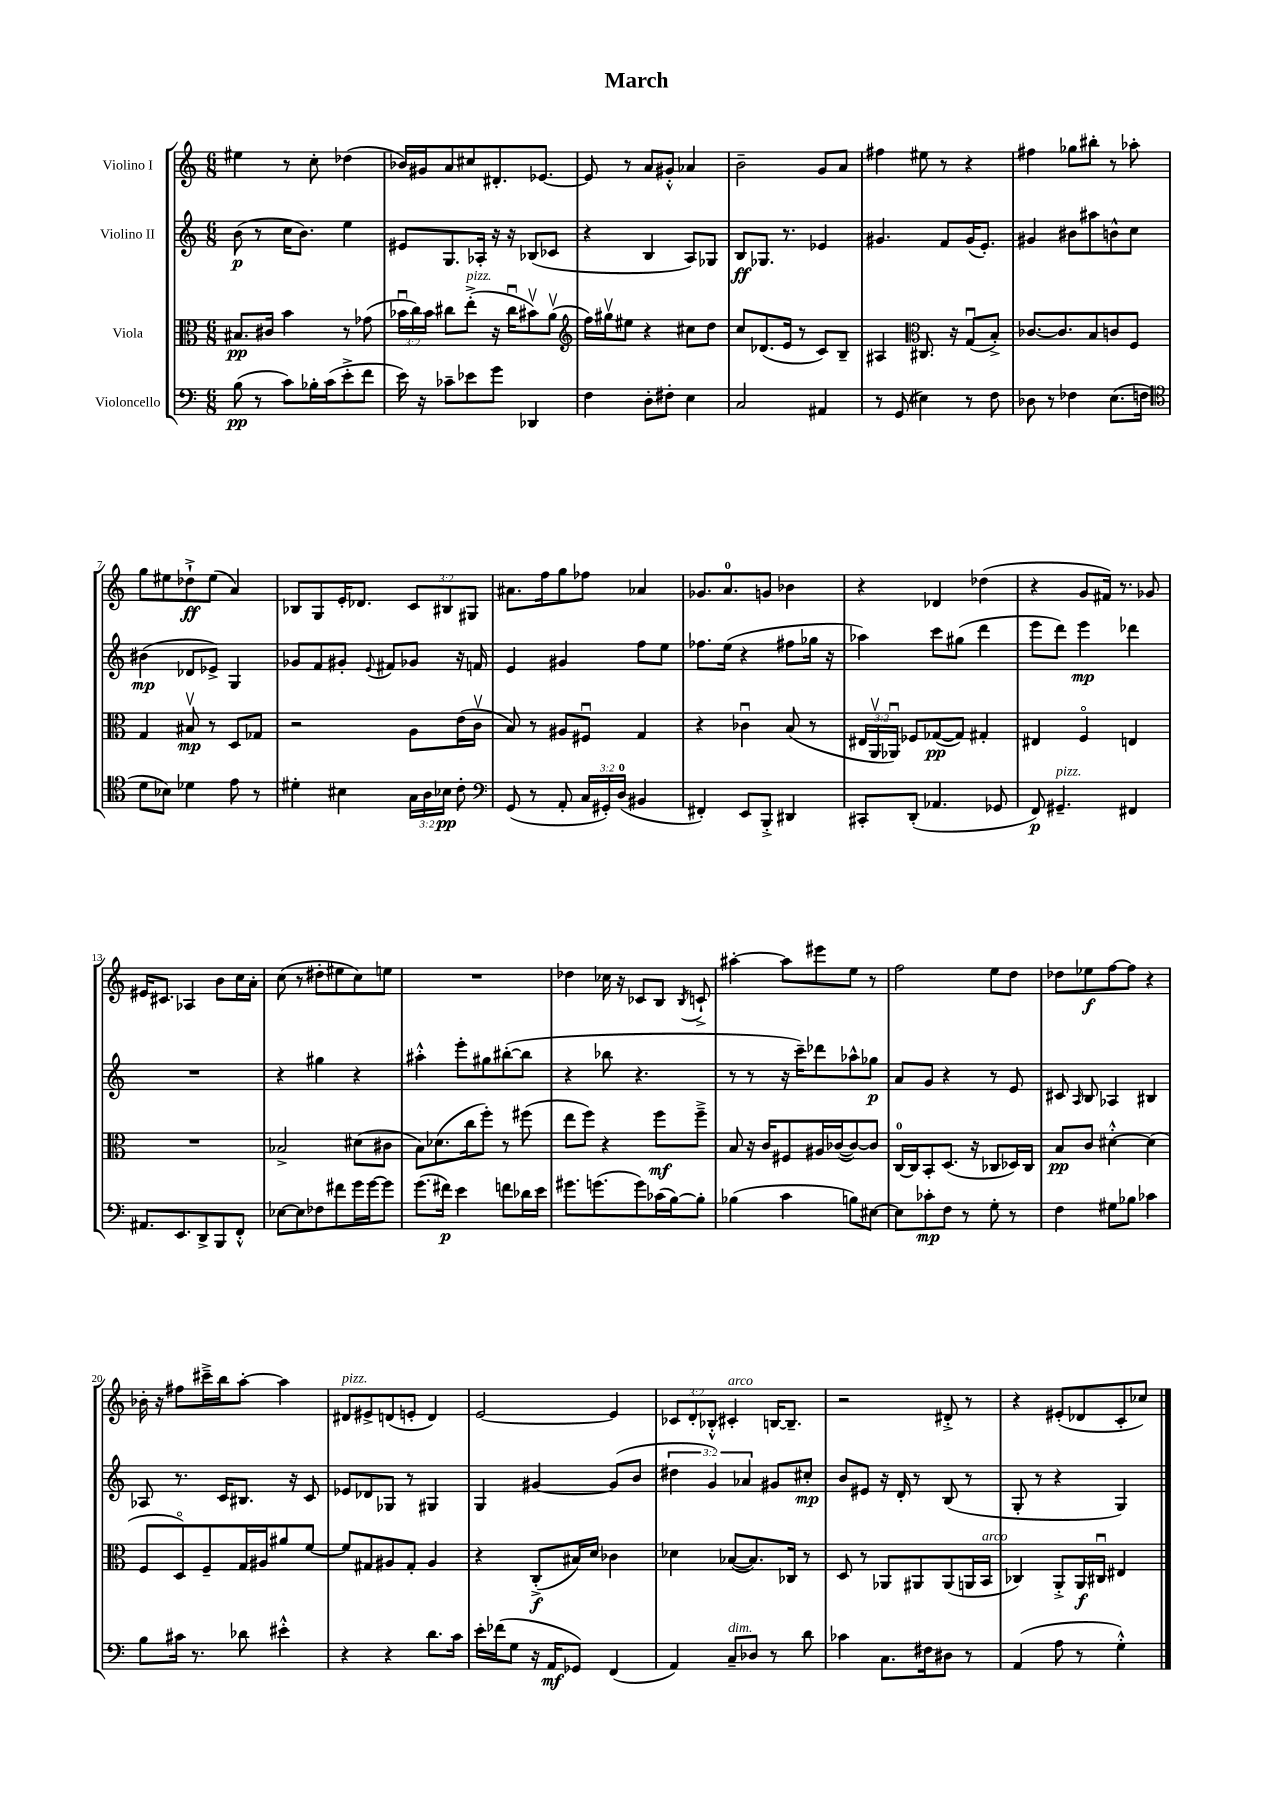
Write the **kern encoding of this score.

**kern	**kern	**kern	**kern
*staff4	*staff3	*staff2	*staff1
*clefF4	*clefC3	*clefG2	*clefG2
*k[]	*k[]	*k[]	*k[]
*M6/8	*M6/8	*M6/8	*M6/8
(8B\	8.B#/L	(8b\	4ee#\
8r	.	8r	.
.	16c#/Jk	.	.
8c\L)	4b\	16cc\LK	8r
.	.	8.b\J)	.
16B-'\L	.	.	8cc'\
(16c\J	.	.	.
8e'^\	8r	4ee\	(4dd-\
8f\J	(8g-\	.	.
=	=	=	=
16e\)	24b-u\LL	8e#/L	16b-/LL)
.	24cc\)	.	.
16r	.	.	16g#/J
.	24b-\JJ	.	.
8c-~\L	8cc#\L	8.G/	8a/
8e-\	(8ee'^\J	.	8cc#/
.	.	16A-'/Jk	.
8g\J	16r	16r	8.d#'/
.	16cc#u\LK	16r	.
4DD-/	8b#v\)	(8B-/L	.
.	.	.	[8.e-/J
.	(8av\J	8c-/J	.
=	=	=	=
*	*clefG2	*	*
4F\	16ff\LL)	4r	8e-/]
.	16gg#v\J	.	.
.	8ee#\J	.	8r
8D'\L	4r	4B/	8a/L
8F#'\J	.	.	8g#'^^/J
4E\	8cc#\L	8A/L)	4a-/
.	8dd\J	8G-/J	.
=	=	=	=
2C/	8cc/L	8B/L	2b~\
.	(8.d-/	8.G-/J	.
.	16e/Jk	8.r	.
.	8r	.	.
4AA#/	8c/L)	4e-/	8g/L
.	8B~/J	.	8a/J
=	=	=	=
8r	4A#/	4.g#/	4ff#\
(8GG/	.	.	.
*	*clefC3	*	*
4E#\)	8.C#/	.	8ee#\
.	.	8f/L	8r
.	16r	.	.
8r	(8Gu/L	(16g#/K	4r
.	.	8.e'/J)	.
8F\	8B'^/J)	.	.
=	=	=	=
8D-\	[8.c-/L	4g#/	4ff#\
8r	.	.	.
.	8.c-/]	.	.
4F-\	.	8b#\L	8gg-\L
.	8B/	8aa#\	8bb#'\J
(8.E\L	8c/	8b^^\	8r
.	8F/J	8cc\J	8aa-'\
16F\Jk	.	.	.
=	=	=	=
*clefC4	*	*	*
8d\L	4G/	(4b#\	8gg\L
8B-\J)	.	.	8ee#\
4d-\	8B#v/	8d-/L	8dd-`^\
.	8r	8e-^/J)	(8ee#\J
8e\	8D/L	4G/	4a/)
8r	8G-/J	.	.
=	=	=	=
4d#'\	2r	8g-/L	8B-/L
.	.	8f/	8G/
4B#\	.	8g#'/J	16e'/K
.	.	.	8.d-/J
.	.	8qqe/	.
.	.	8f#/L	.
24G\LL	8A\L	8g-/J	12c/L
24A\	.	.	.
24B-\JJ	.	.	12B#/
8c'\	(16e\L	16r	.
.	.	.	12G#/J
.	16cv\JJ	16f/	.
=	=	=	=
*clefF4	*	*	*
(8GG/	8B/)	4e/	8.a#\L
8r	8r	.	.
.	.	.	16ff\k
8AA'/	8A#/L	4g#/	8gg\
24C/LL	8F#u/J	.	8ff-\J
24GG#'/)	.	.	.
(24D/JJ	.	.	.
4BB#/	4G/	8ff\L	4a-/
.	.	8ee\J	.
=	=	=	=
4FF#'/)	4r	8.ff-\L	8.g-/L
.	.	(16ee\Jk	8.a/
8EE/L	4c-u\	4r	.
8BBB'^/J	.	.	8g/J
4DD#/	(8B/	8ff#\L	4b-\
.	8r	16gg-\Jk	.
.	.	16r	.
=	=	=	=
8CC#'/L	24E#/LL	4aa-\)	4r
.	24AAv/	.	.
.	24AA-u/JJ)	.	.
(8DD'/J	8F-/L	.	.
4.AA-/	([8G-/	8ccc\L	4d-/
.	8G-/]J)	(8gg#\J	.
.	4G#'/	4ddd\	(4dd-\
8GG-/	.	.	.
=	=	=	=
8FF/)	4E#/	8eee\L	4r
4.GG#~/	.	8ddd\J)	.
.	4Fo/	4eee\	8g/L
.	.	.	16f#/Jk)
.	.	.	8.r
4FF#/	4E/	4ddd-\	.
.	.	.	8g-/
=	=	=	=
8.AA#/L	2.r	2.r	16e#/LK
.	.	.	8.c#/J
8.EE/	.	.	.
.	.	.	4A-/
8DD^/	.	.	.
8BBB/	.	.	8b\L
8FF'^^/J	.	.	16cc\L
.	.	.	16a'\JJ
=	=	=	=
[8E-\L	2B-^/	4r	(8cc\
8E-\]	.	.	8r
8F-\	.	4gg#\	8dd#'\L
8f#\	.	.	8ee#\
16g\L	(8d#\L	4r	8cc\)
[16g\J	.	.	.
8g\]J	8c#\J	.	8ee\J
=	=	=	=
(8.g\L	8B\L)	4aa#'^^\	2.r
.	(8.d-\	.	.
16f#\Jk)	.	.	.
4e\	.	8eee'\L	.
.	16cc\k	.	.
.	8ff'\J)	8gg#\	.
8f\L	8r	([8bb#'\	.
16d-\L	(8ff#\	8bb#\]J	.
16e\JJ	.	.	.
=	=	=	=
8.g#\L	8ee\L	4r	4dd-\
.	8ff\J)	.	.
(8.g\	.	.	.
.	4r	8bb-\	16cc-\
.	.	.	16r
8g\)	.	4.r	8c-/L
(16c-\L	8ff\L	.	8B/J
[16B\J)	.	.	.
.	.	.	8qB/
8B'\]J	8ff~^\J	.	8c`^/
=	=	=	=
(4B-\	8B/	8r	[4aa#'\
.	16r	8r	.
.	16c/LK	.	.
4c\	8F#/	16r	8aa#\]L
.	.	16ccc~\LK)	.
.	16A#/L	8ddd-\	8eee#\
.	([16c-/J	.	.
8B\L)	8c-/_)	8aa-^^\	8ee\J
[8E#\J	8c-/]J	8gg-\J	8r
=	=	=	=
8E#\]L	[16C/LL	8a/L	2ff\
.	16C/]J	.	.
8c-'\	8BB'/	8g/J	.
8F\J	(8.D/J	4r	.
8r	.	.	.
.	16r	.	.
8G'\	8C-/L	8r	8ee\L
8r	16D-/L)	8e/	8dd\J
.	16C-/JJ	.	.
=	=	=	=
4F\	8B/L	8c#/	8dd-\L
.	.	16qqA/	.
.	8c/J	8B/	8ee-\
8G#\L	[4d#'^^\	4A-/	[8ff\
8B-\J	.	.	8ff\]J
4c-\	(4d#\]	4B#/	4r
=	=	=	=
8B\L	8F/L	8A-/	16b-'\
.	.	.	16r
16c#\Jk	8Do/)	8.r	8ff#\L
8.r	.	.	.
.	8F~/	.	16ccc#~^\L
.	.	16c/LK	16bb\J
8d-\	16G/L	8.B#/J	[8aa'\J
.	16A#/J	.	.
4e#'^^\	8a#/	.	4aa\]
.	.	16r	.
.	[8f/J	8c/	.
=	=	=	=
4r	8f/]L	8e-/L	8d#/L
.	8G#/	8d-/	8e#^/
4r	8A#/	8G-/J	(8d/
.	8G#'/J	8r	8e'/J
8.d\L	4A#/	4G#/	4d/)
16c\Jk	.	.	.
=	=	=	=
16e'\LL	4r	4G/	[2e/
(16f-\J	.	.	.
8G\J	.	.	.
16r	(8C'^/L	[4g#/	.
16AA/LK	.	.	.
8GG-/J)	16B#/L)	.	.
.	16d/JJ	.	.
(4FF/	4c-\	(8g#/]L	4e/]
.	.	8b/J	.
=	=	=	=
4AA/)	4d-\	6dd#\	12c-/L
.	.	.	12d'/
.	.	6g/)	12B-'^^/J
8C~/L	([8B-/L	.	4c#'/
.	.	6a-/	.
8D-/J	8.B-/])	.	.
8r	.	8g#/L	[16B/LK
.	16C-/Jk	.	8.B~/]J
8d\	8r	8cc#'/J	.
=	=	=	=
4c-\	8D/	8b/L	2r
.	8r	8e#/J	.
8.C\L	8AA-/L	16r	.
.	.	16d'/	.
.	8AA#/	8r	.
16F#\k	.	.	.
8D#\J	(8AA#/	(8B/	8d#'^/
8r	16AA/L	8r	8r
.	16BB/JJ	.	.
=	=	=	=
(4AA/	4C-/)	8G'/	4r
.	.	8r	.
8A\	8AA'^/L	4r	(8e#'/L
8r	16AA/L	.	8d-/
.	16C#u/JJ	.	.
4G'^^\)	4E#/	4G/)	8c'/
.	.	.	8cc-/J)
==	==	==	==
*-	*-	*-	*-
